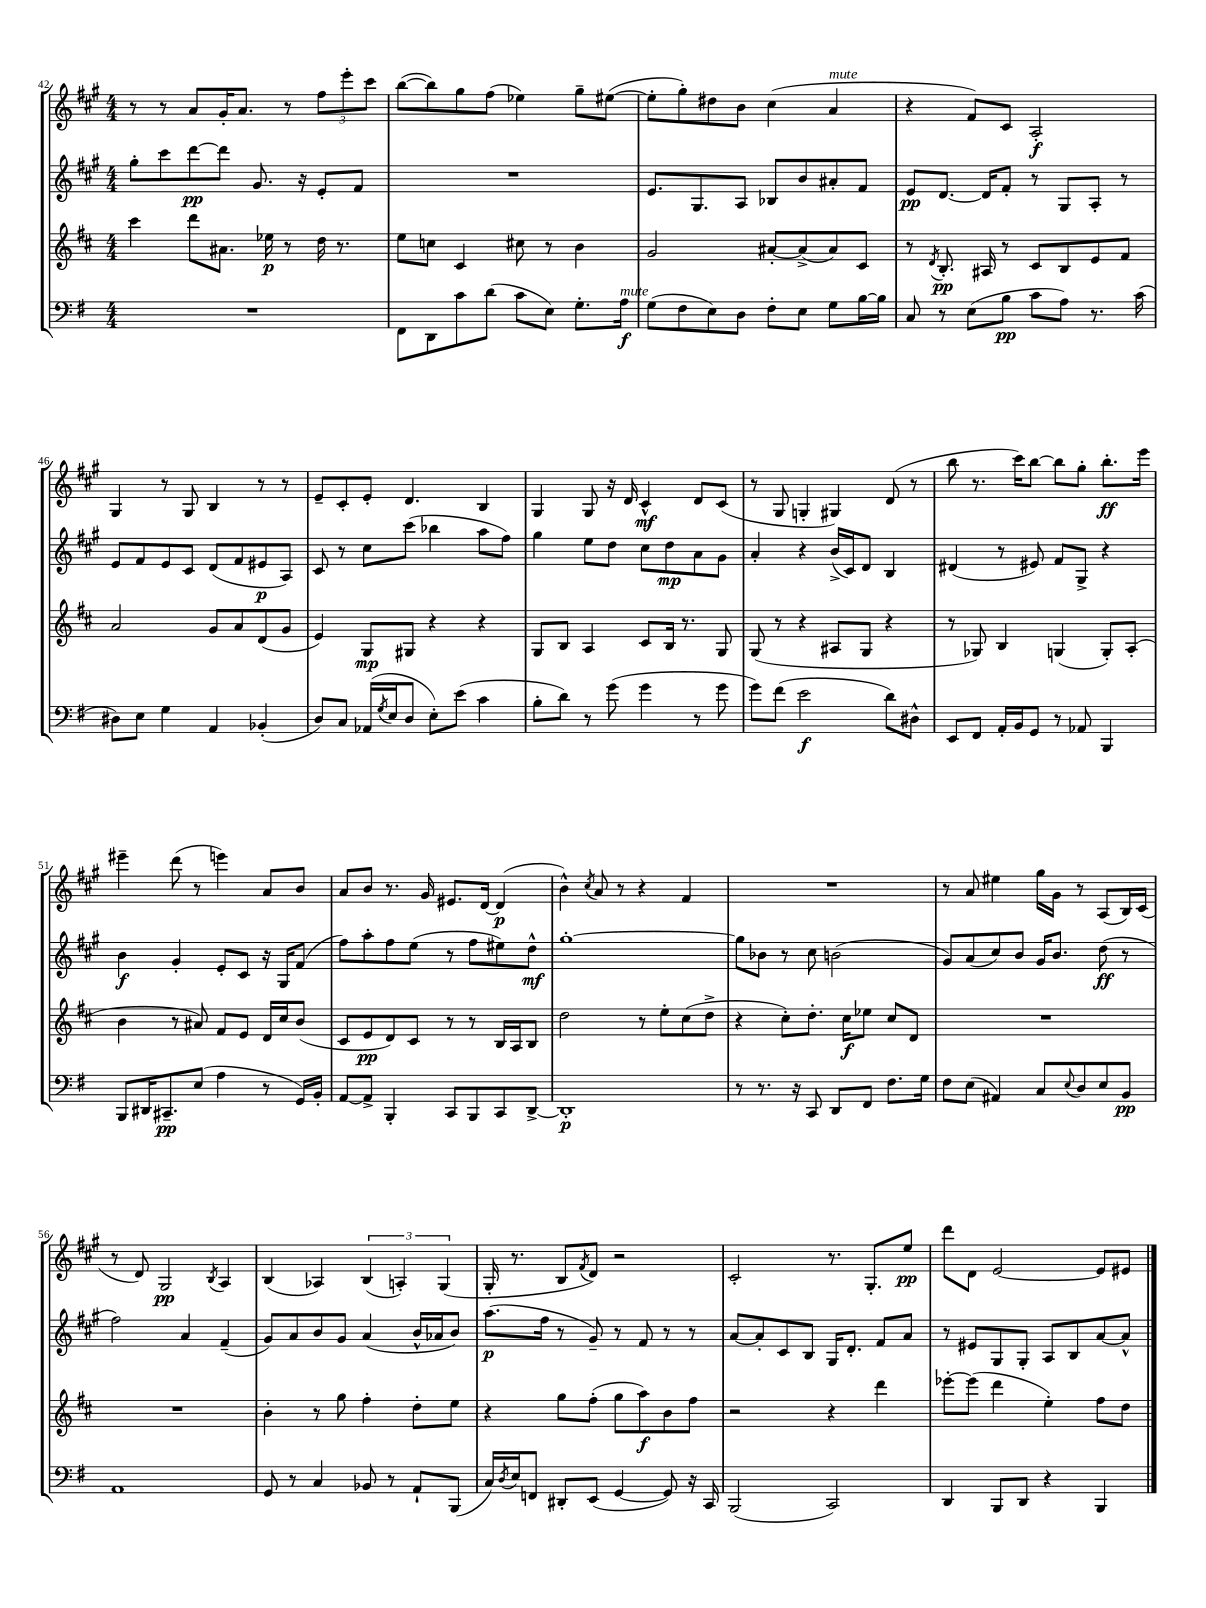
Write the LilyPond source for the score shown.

<<
\new StaffGroup <<
\new Staff = "s0" {
    \clef treble \key a \major \numericTimeSignature \time 4/4
    r8 r8 a'8 gis'16-. a'8. r8 \tuplet 3/2 { fis''8 e'''8-. cis'''8 } |
    b''8~( b''8) gis''8 fis''8( ees''4) gis''8-- eis''8~( |
    eis''8-. gis''8-.) dis''8 b'8 cis''4( a'4^\markup { \italic "mute" } |
    r4 fis'8) cis'8 a2-.\f |
    gis4 r8 gis8 b4 r8 r8 |
    e'8-- cis'8-. e'8-. d'4. b4 |
    gis4 gis8 r16 d'16 cis'4-^\mf d'8 cis'8( |
    r8 gis8 g4-. gis4) d'8( r8 |
    b''8 r8. cis'''16) b''8~ b''8 gis''8-. b''8.-.\ff e'''16 |
    eis'''4-- d'''8( r8 e'''4) a'8 b'8 |
    a'8 b'8 r8. gis'16 eis'8. d'16~ d'4\p( |
    b'4-^) \acciaccatura { cis''8 } a'8 r8 r4 fis'4 |
    R1 |
    r8 a'8 eis''4 gis''16 gis'16 r8 a8( b16) cis'16( |
    r8 d'8) gis2\pp \acciaccatura { b8 } a4 |
    b4( aes4) \tuplet 3/2 { b4( a4-.) gis4( } |
    gis16-. r8. b8 \acciaccatura { fis'8 } d'8) r2 |
    cis'2-. r8. gis8.-. e''8\pp |
    d'''8 d'8 e'2~ e'8 eis'8 \bar "|." |
}
\new Staff = "s1" {
    \clef treble \key a \major \numericTimeSignature \time 4/4
    gis''8-. cis'''8 d'''8~\pp d'''8 gis'8. r16 e'8-. fis'8 |
    R1 |
    e'8. gis8. a8 bes8 b'8 ais'8-. fis'8 |
    e'8\pp d'8.~ d'16 fis'8-. r8 gis8 a8-. r8 |
    e'8 fis'8 e'8 cis'8 d'8( fis'8 eis'8\p a8) |
    cis'8 r8 cis''8 cis'''8( bes''4 a''8 fis''8) |
    gis''4 e''8 d''8 cis''8 d''8\mp a'8 gis'8 |
    a'4-. r4 b'16->( cis'16) d'8 b4 |
    dis'4( r8 eis'8) fis'8 gis8-> r4 |
    b'4\f gis'4-. e'8-. cis'8 r16 gis16 fis'8( |
    fis''8) a''8-. fis''8 e''8( r8 fis''8 eis''8) d''8-^\mf |
    gis''1~-. |
    gis''8 bes'8 r8 cis''8 b'2( |
    gis'8) a'8( cis''8) b'8 gis'16 b'8. d''8\ff( r8 |
    fis''2) a'4 fis'4--( |
    gis'8) a'8 b'8 gis'8 a'4( b'16-^ aes'16 b'8) |
    a''8.\p( fis''16 r8 gis'8--) r8 fis'8 r8 r8 |
    a'8~ a'8-. cis'8 b8 gis16 d'8.-. fis'8 a'8 |
    r8 eis'8 gis8 gis8-. a8 b8 a'8~ a'8-^ \bar "|." |
}
\new Staff = "s2" {
    \clef treble \key d \major \numericTimeSignature \time 4/4
    cis'''4 d'''8 ais'8. ees''16\p r8 d''16 r8. |
    e''8 c''8 cis'4 cis''8 r8 b'4 |
    g'2 ais'8~-. ais'8->( ais'8) cis'8 |
    r8 \acciaccatura { d'8 } b8.-.\pp ais16 r8 cis'8 b8 e'8 fis'8 |
    a'2 g'8 a'8 d'8( g'8 |
    e'4) g8\mp gis8 r4 r4 |
    g8 b8 a4 cis'8 b16 r8. g8 |
    g8( r8 r4 ais8 g8 r4 |
    r8 ges8) b4 g4( g8-.) a8-.( |
    b'4 r8 ais'8) fis'8 e'8 d'16 cis''16 b'8( |
    cis'8 e'8\pp d'8) cis'8 r8 r8 b16 a16 b8 |
    d''2 r8 e''8-. cis''8( d''8-> |
    r4 cis''8-.) d''8.-. cis''16\f ees''8 cis''8 d'8 |
    R1 |
    R1 |
    b'4-. r8 g''8 fis''4-. d''8-. e''8 |
    r4 g''8 fis''8-.( g''8 a''8\f) b'8 fis''8 |
    r2 r4 d'''4 |
    ees'''8~-. ees'''8( d'''4 e''4-.) fis''8 d''8 \bar "|." |
}
\new Staff = "s3" {
    \clef bass \key g \major \numericTimeSignature \time 4/4
    R1 |
    fis,8 d,8 c'8 d'8( c'8 e8) g8.-. a16\f^\markup { \italic "mute" } |
    g8( fis8 e8) d8 fis8-. e8 g8 b16~ b16 |
    c8 r8 e8( b8\pp c'8 a8) r8. c'16( |
    dis8) e8 g4 a,4 bes,4-.( |
    d8) c8 aes,16( \acciaccatura { g8 } e16 d8 e8-.) e'8( c'4 |
    b8-. d'8) r8 g'8( g'4 r8 g'8 |
    g'8) fis'8( e'2\f d'8) dis8-^ |
    e,8 fis,8 a,16-. b,16 g,8 r8 aes,8 b,,4 |
    b,,8 dis,16 cis,8.--\pp e8( a4 r8 g,16) b,16-. |
    a,8~ a,8-> b,,4-. c,8 b,,8 c,8 d,8~-> |
    d,1-.\p |
    r8 r8. r16 c,8 d,8 fis,8 fis8. g16 |
    fis8 e8( ais,4) c8 \appoggiatura { e8 } d8 e8 b,8\pp |
    a,1 |
    g,8 r8 c4 bes,8 r8 a,8-! b,,8( |
    c16) \acciaccatura { d8 } e16 f,8 dis,8-. e,8( g,4~ g,8) r16 c,16 |
    b,,2( c,2) |
    d,4 b,,8 d,8 r4 b,,4 \bar "|." |
}
>>
>>
\layout { \context { \Score currentBarNumber = #42 } }
